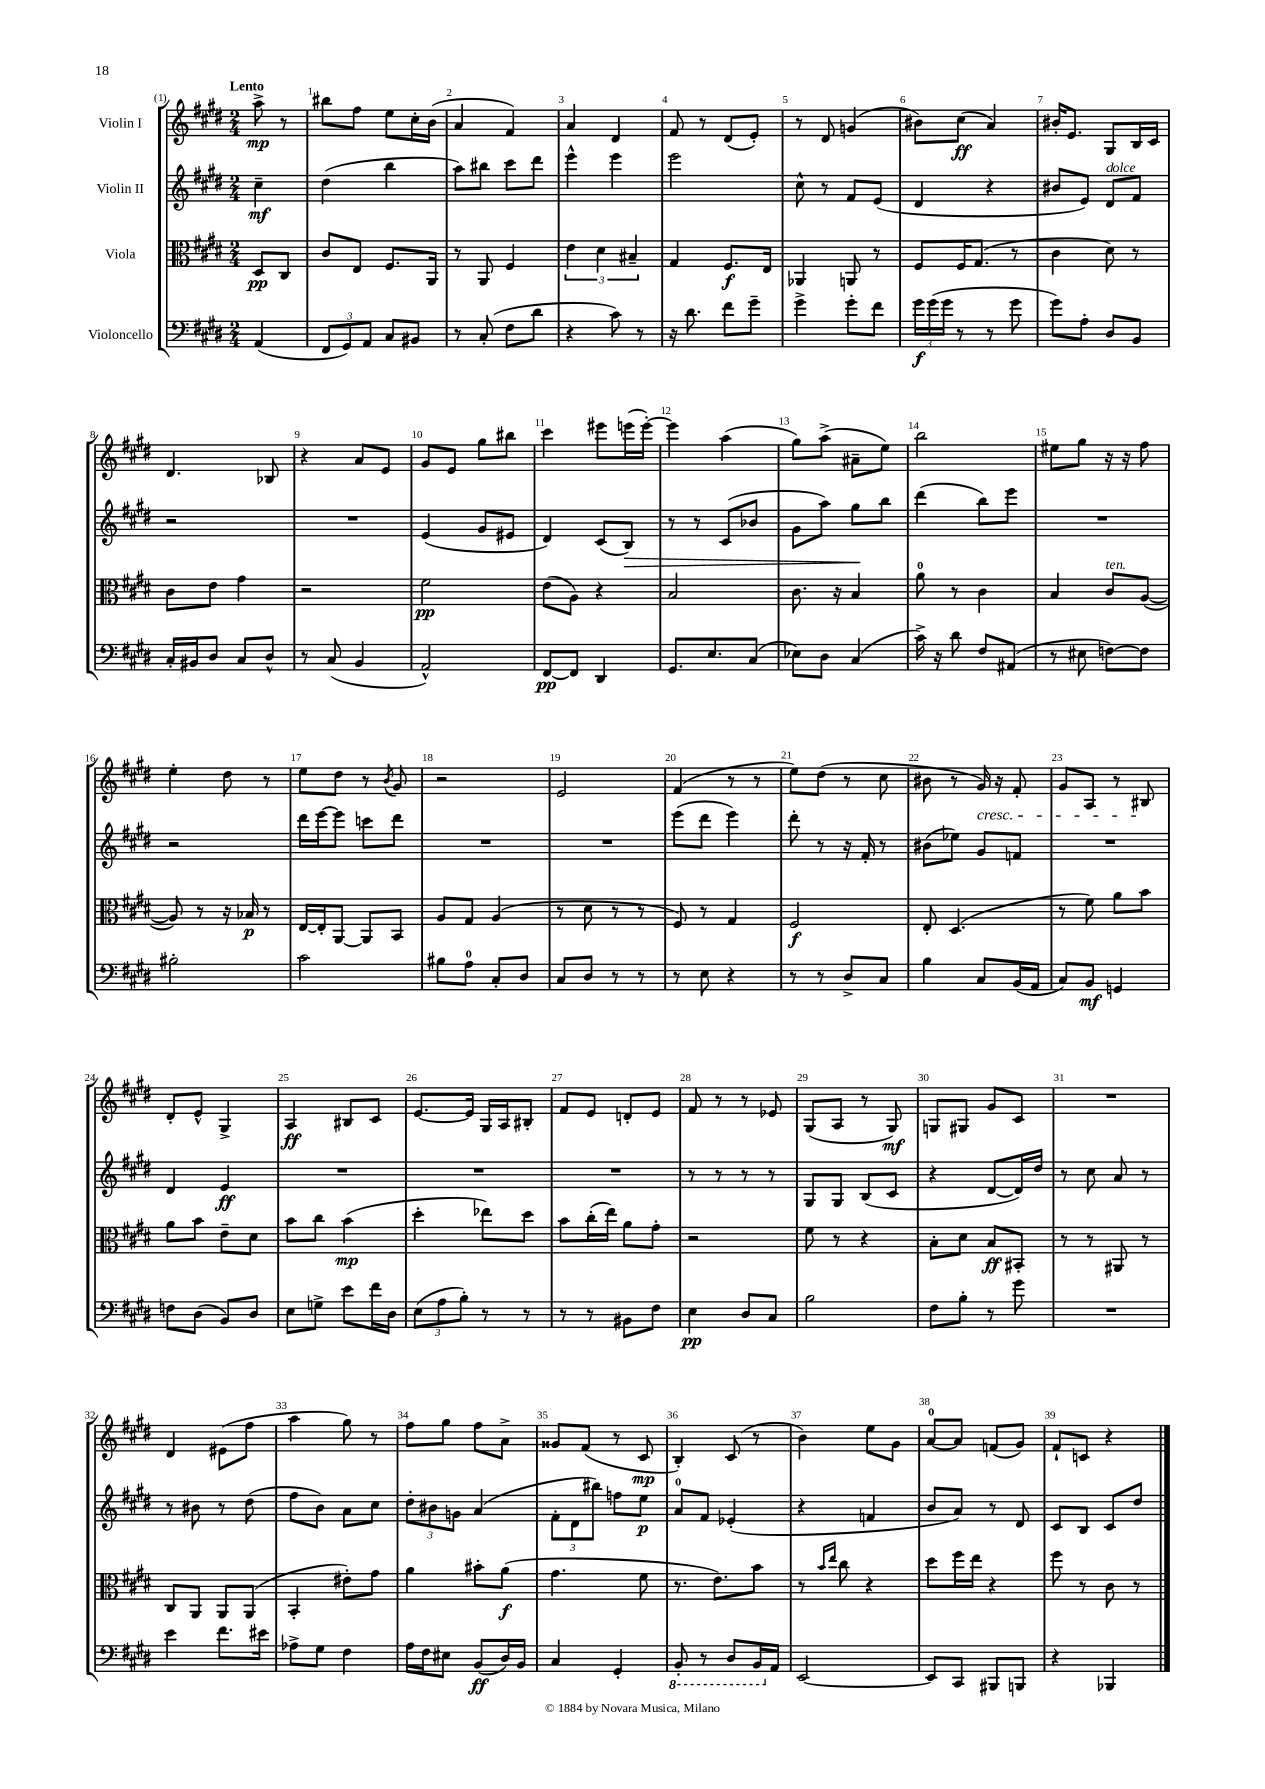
<<
\new StaffGroup <<
\new Staff = "s0" \with { instrumentName = "Violin I" } {
    \clef treble \key e \major \numericTimeSignature \time 2/4 \partial 4 \tempo "Lento"
    a''8->\mp r8 |
    bis''8 fis''8 e''8 cis''16-. b'16( |
    a'4 fis'4) |
    a'4 dis'4 |
    fis'8 r8 dis'8( e'8-.) |
    r8 dis'8 g'4( |
    bis'8) cis''8\ff( a'4) |
    bis'16-. e'8. gis8 b16 cis'16 |
    dis'4. bes8 |
    r4 a'8 e'8 |
    gis'8 e'8 gis''8 bis''8 |
    cis'''4 eis'''8 e'''16( e'''16~-.) |
    e'''4 a''4( |
    gis''8) a''8->( ais'8-- e''8) |
    b''2 |
    eis''8 gis''8 r16 r16 fis''8 |
    e''4-. dis''8 r8 |
    e''8 dis''8 r8 \acciaccatura { b'8 } gis'8 |
    r2 |
    e'2 |
    fis'4( r8 r8 |
    e''8) dis''8( r8 cis''8 |
    bis'8 r8 gis'16\cresc) r16 fis'8-. |
    gis'8 a8 r8 bis8\! |
    dis'8-. e'8-^ gis4-> |
    a4\ff bis8 cis'8 |
    e'8.~ e'16 gis16 a16 bis8-. |
    fis'8 e'8 d'8-. e'8 |
    fis'8 r8 r8 ees'8 |
    gis8( a8 r8 gis8\mf) |
    g8 gis8 gis'8 cis'8 |
    R2 |
    dis'4 eis'8( fis''8 |
    a''4 gis''8) r8 |
    fis''8 gis''8 fis''8 a'8-> |
    gisis'8 fis'8( r8 cis'8\mp |
    b4-.) cis'8( r8 |
    b'4) e''8 gis'8 |
    a'8-0~ a'8 f'8( gis'8) |
    fis'8-! c'8 r4 \bar "|." |
}
\new Staff = "s1" \with { instrumentName = "Violin II" } {
    \clef treble \key e \major \numericTimeSignature \time 2/4 \partial 4
    cis''4--\mf |
    dis''4( b''4 |
    a''8) bis''8 cis'''8 dis'''8 |
    e'''4-^ e'''4 |
    e'''2 |
    cis''8-^ r8 fis'8 e'8( |
    dis'4 r4 |
    bis'8 e'8) dis'8^\markup { \italic "dolce" } fis'8 |
    r2 |
    R2 |
    e'4( gis'8 eis'8 |
    dis'4) cis'8( b8\>) |
    r8 r8 cis'8( bes'8 |
    gis'8 a''8) gis''8\! b''8 |
    dis'''4( b''8) e'''8 |
    R2 |
    r2 |
    dis'''16 e'''16~ e'''8 c'''8 dis'''8 |
    R2 |
    R2 |
    e'''8( dis'''8 e'''4) |
    dis'''8-. r8 r16 fis'16-. r8 |
    bis'8( ees''8) gis'8 f'8 |
    R2 |
    dis'4 e'4\ff |
    R2 |
    R2 |
    R2 |
    r8 r8 r8 r8 |
    gis8 gis8 b8( cis'8 |
    r4 dis'8~ dis'16) dis''16 |
    r8 cis''8 a'8 r8 |
    r8 bis'8 r8 dis''8( |
    fis''8 b'8) a'8 cis''8 |
    \tuplet 3/2 { dis''8-. bis'8 g'8 } a'4( |
    \tuplet 3/2 { fis'8-. dis'8 bis''8) } f''8 e''8\p |
    a'8-0 fis'8 ees'4-.( |
    r4 f'4 |
    b'8 a'8) r8 dis'8 |
    cis'8 b8 cis'8 dis''8 \bar "|." |
}
\new Staff = "s2" \with { instrumentName = "Viola" } {
    \clef alto \key e \major \numericTimeSignature \time 2/4 \partial 4
    dis8\pp cis8 |
    cis'8 e8 fis8. a,16 |
    r8 a,8 fis4 |
    \tuplet 3/2 { e'4 dis'4 bis4-- } |
    gis4 fis8.\f e16 |
    aes,4 a,8 r8 |
    fis8 fis16 gis8.( r8 |
    cis'4 dis'8) r8 |
    cis'8 e'8 gis'4 |
    r2 |
    fis'2\pp |
    e'8( a8) r4 |
    b2 |
    cis'8. r16 b4 |
    a'8-0 r8 cis'4 |
    b4 cis'8^\markup { \italic "ten." } a8~( |
    a8) r8 r16 bes16\p r8 |
    e16~ e16-. a,8~ a,8 b,8 |
    a8 gis8 a4( |
    r8 dis'8 r8 r8 |
    fis8) r8 gis4 |
    fis2\f |
    e8-. dis4.( |
    r8 fis'8) a'8 b'8 |
    a'8 b'8 e'8-- dis'8 |
    b'8 cis''8 b'4\mp( |
    dis''4-. ees''8) dis''8 |
    b'8 cis''16-.( e''16) a'8 gis'8-. |
    r2 |
    fis'8 r8 r4 |
    b8-. dis'8 b8\ff bis,8-. |
    r8 r8 ais,8 r8 |
    cis8 a,8 a,8 a,8( |
    b,4-. eis'8-.) gis'8 |
    a'4 bis'8-. a'8\f( |
    gis'4. fis'8 |
    r8. e'8.) b'8 |
    r8 \grace { b'16 e''16 } cis''8 r4 |
    dis''8 fis''16 e''16 r4 |
    fis''8 r8 cis'8 r8 \bar "|." |
}
\new Staff = "s3" \with { instrumentName = "Violoncello" } {
    \clef bass \key e \major \numericTimeSignature \time 2/4 \partial 4
    a,4( |
    \tuplet 3/2 { fis,8 gis,8) a,8 } cis8 bis,8 |
    r8 cis8-.( fis8 dis'8 |
    r4 cis'8) r8 |
    r16 dis'8. fis'8 gis'8-- |
    gis'4-> gis'8-. fis'8 |
    \tuplet 3/2 { gis'16\f gis'16( gis'16 } r8 r8 gis'8 |
    gis'8) a8-. dis8 b,8 |
    cis16-. bis,16 dis8 cis8 dis8-^ |
    r8 cis8( b,4 |
    a,2-^) |
    fis,8~\pp fis,8 dis,4 |
    gis,8. e8. cis8( |
    ees8) dis8 cis4( |
    cis'16->) r16 dis'8 fis8 ais,8( |
    r8 eis8 f8~) f8 |
    bis2-. |
    cis'2 |
    bis8 a8-0 cis8-. dis8 |
    cis8 dis8 r8 r8 |
    r8 e8 r4 |
    r8 r8 dis8-> cis8 |
    b4 cis8 b,16( a,16 |
    cis8) b,8\mf g,4 |
    f8 dis8( b,8) dis8 |
    e8 g8-> e'8 fis'16 dis16 |
    \tuplet 3/2 { e8( a8 b8-.) } r8 r8 |
    r8 r8 bis,8 fis8 |
    e4\pp dis8 cis8 |
    b2 |
    fis8 b8-. r8 gis'8 |
    R2 |
    e'4 fis'8. eis'16 |
    aes8-> gis8 fis4 |
    a16 fis16 eis8 b,8\ff( dis16) b,16 |
    cis4 gis,4-. |
    \ottava #-1 b,,8-. r8 dis,8 b,,16 \ottava #0 a,16 |
    e,2~ |
    e,8 cis,8 bis,,8 b,,8 |
    r4 bes,,4 \bar "|." |
}
>>
>>
\layout { \context { \Score \override BarNumber.break-visibility = ##(#f #t #t) barNumberVisibility = #all-bar-numbers-visible } }
